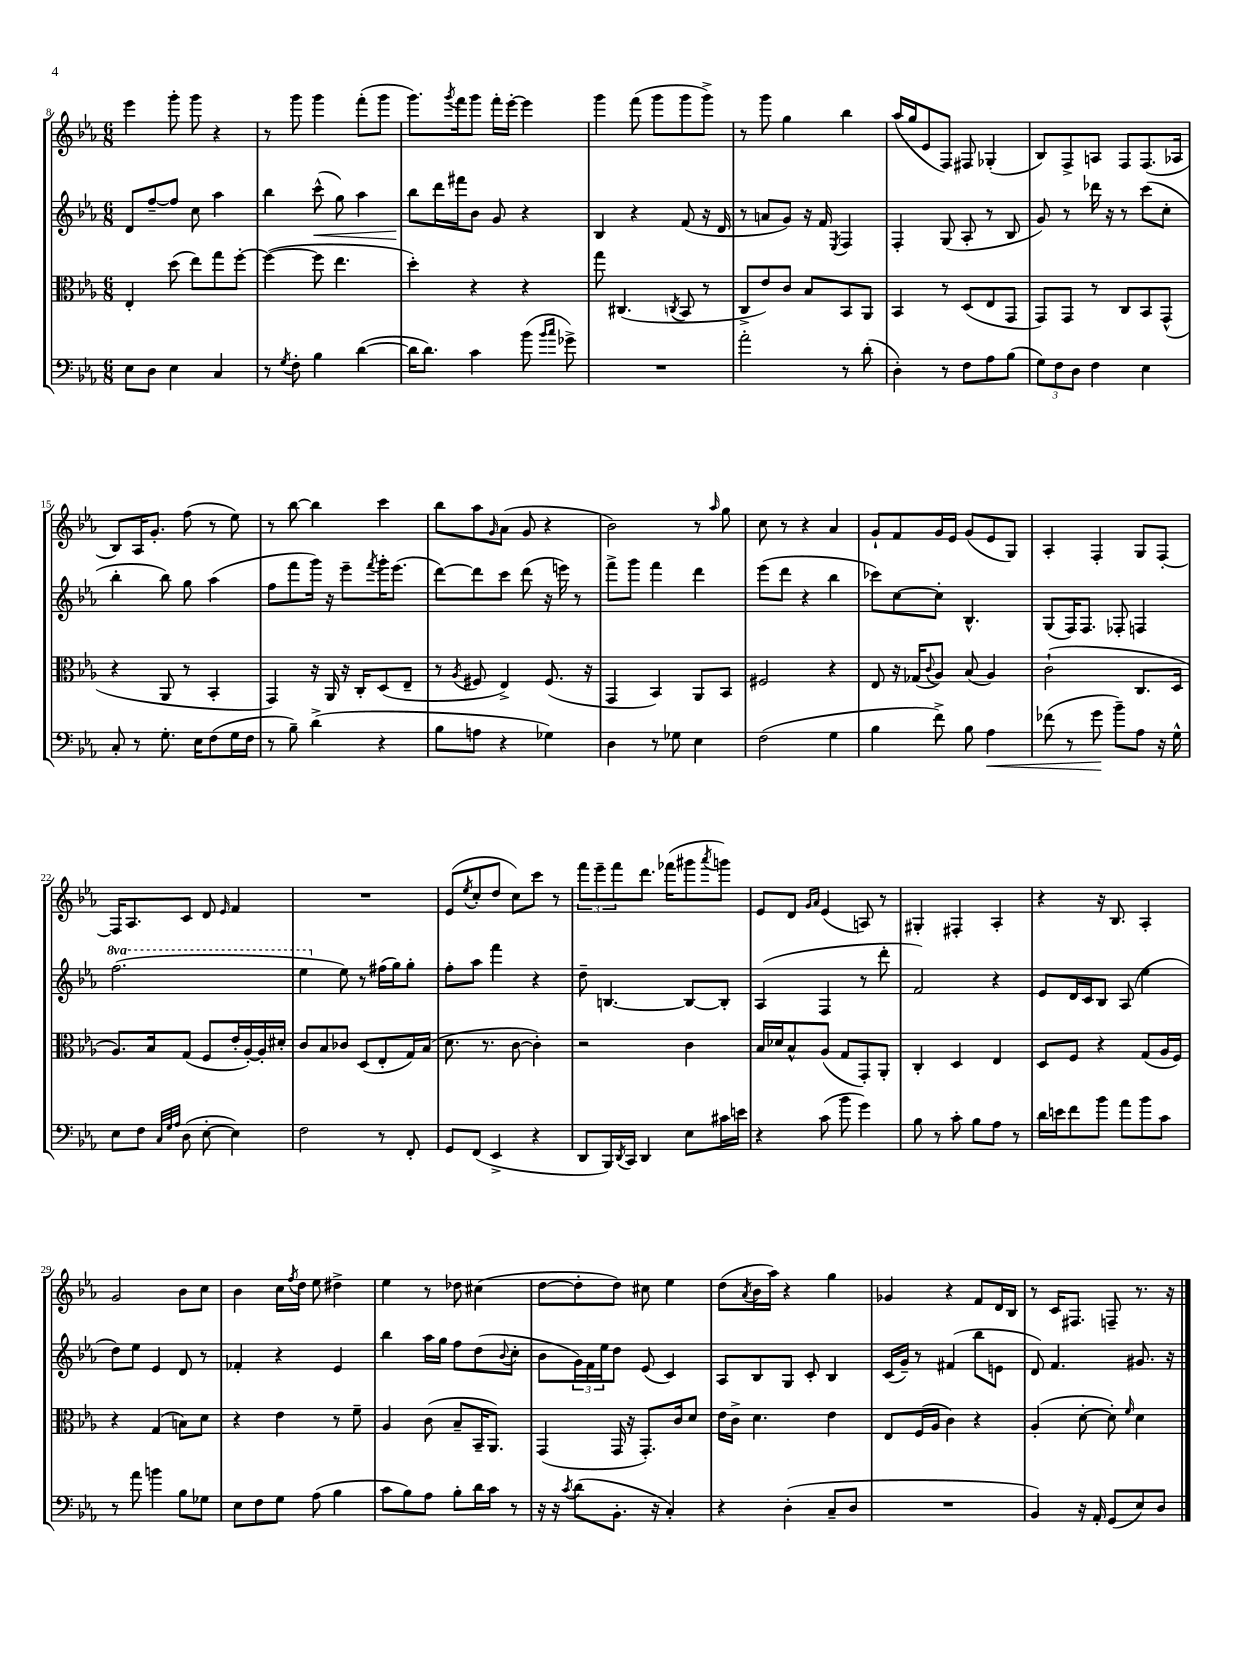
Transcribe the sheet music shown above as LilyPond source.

<<
\new StaffGroup <<
\new Staff = "s0" {
    \clef treble \key ees \major \numericTimeSignature \time 6/8
    ees'''4 g'''8-. g'''8 r4 |
    r8 g'''8 g'''4 f'''8-.( g'''8 |
    g'''8.) \acciaccatura { g'''8 } f'''16 g'''8 f'''16-. ees'''16~-. ees'''4 |
    g'''4 f'''8( g'''8 g'''8 g'''8->) |
    r8 g'''8 g''4 bes''4 |
    aes''16( g''16 ees'8 f8) fis8 ges4-.( |
    bes8) f8-> a8 f8 f8.( aes16 |
    bes8) aes16 g'8.-. f''8( r8 ees''8) |
    r8 bes''8~ bes''4 c'''4 |
    bes''8 aes''8 \grace { g'16 } aes'8( g'8 r4 |
    bes'2) r8 \grace { aes''16 } g''8 |
    c''8 r8 r4 aes'4 |
    g'8-! f'8 g'16 ees'16 g'8( ees'8 g8) |
    aes4-. f4-. g8 f8~-. |
    f16 aes8. c'8 d'8 \grace { ees'16 } f'4 |
    R2. |
    ees'8( \acciaccatura { ees''8 } c''8-. d''8 c''8) c'''8 r8 |
    \tuplet 3/2 { f'''8 ees'''8-- f'''8 } d'''8. fes'''16( gis'''8 \acciaccatura { aes'''8 } g'''8) |
    ees'8 d'8 \grace { g'16 aes'16 } ees'4( a8) r8 |
    gis4-. fis4-. aes4-. |
    r4 r16 bes8. aes4-. |
    g'2 bes'8 c''8 |
    bes'4 c''16 \acciaccatura { f''8 } d''16 ees''8 dis''4-> |
    ees''4 r8 des''8 cis''4( |
    d''8~ d''8-. d''8) cis''8 ees''4 |
    d''8( \acciaccatura { aes'8 } bes'16 aes''16) r4 g''4 |
    ges'4 r4 f'8 d'16 bes16 |
    r8 c'16 fis8. f8-- r8. r16 \bar "|." |
}
\new Staff = "s1" {
    \clef treble \key ees \major \numericTimeSignature \time 6/8 \set Staff.ottavationMarkups = #ottavation-simple-ordinals
    d'8 f''8~-- f''8 c''8 aes''4 |
    bes''4 c'''8-^\<( g''8) aes''4 |
    bes''8\! d'''16 fis'''16 bes'8 g'8 r4 |
    bes4 r4 f'8( r16 d'16 |
    r8 a'8 g'8) r16 f'16 \acciaccatura { ees8 } f4 |
    f4-. g8( aes8-. r8 bes8 |
    g'8) r8 des'''16 r16 r8 c'''8( c''8-. |
    bes''4-. bes''8) g''8 aes''4( |
    f''8 f'''8 g'''16) r16 ees'''8-- \acciaccatura { f'''8 } g'''16-. ees'''8.( |
    d'''8~) d'''8 c'''8 d'''8( r16 e'''16) r8 |
    f'''8-> g'''8 f'''4 d'''4 |
    ees'''8( d'''8 r4 bes''4 |
    ces'''8) c''8~ c''8-. bes4.-^ |
    g8( f16) f8. fes8-. f4 |
    \ottava #1 f'''2.( |
    ees'''4 \ottava #0 ees''8) r8 fis''16( g''16) g''8-. |
    f''8-. aes''8 f'''4 r4 |
    d''8-- b4.~ b8~ b8-. |
    aes4( f4 r8 d'''8-. |
    f'2) r4 |
    ees'8 d'16 c'16 bes8 aes8( ees''4 |
    d''8) ees''8 ees'4 d'8 r8 |
    fes'4-. r4 ees'4 |
    bes''4 aes''16 g''16 f''8 d''8( \appoggiatura { bes'8 } c''8-. |
    bes'8 \tuplet 3/2 { g'16) f'16 ees''16 } d''8 ees'8( c'4) |
    aes8 bes8 g8 c'8-. bes4 |
    c'16( g'16--) r8 fis'4( bes''8 e'8 |
    d'8) f'4. gis'8. r16 \bar "|." |
}
\new Staff = "s2" {
    \clef alto \key ees \major \numericTimeSignature \time 6/8
    ees4-. d''8( ees''8) g''8 f''8~-. |
    f''4~( f''8 ees''4. |
    d''4-.) r4 r4 |
    g''8 cis4.( \acciaccatura { c8 } bes,8 r8 |
    c8-> ees'8) c'8 bes8 bes,8 aes,8 |
    bes,4 r8 d8( ees8 g,8 |
    g,8) g,8 r8 c8 bes,8 g,8-^( |
    r4 aes,8 r8 bes,4-. |
    g,4) r16 aes,16 r16 c16-. d8( ees8-- |
    r8 \acciaccatura { aes8 } fis8 ees4->) fis8.( r16 |
    g,4 bes,4) aes,8 bes,8 |
    fis2 r4 |
    ees8 r16 ges16( \appoggiatura { c'8 } aes8) bes8( aes4) |
    c'2-!( c8. d16 |
    aes8.) bes16 g8( f8 ees'16-. aes16~-.) aes16-. dis'16-. |
    c'8 bes8 ces'8 d8( ees8-. g16) bes16( |
    d'8. r8. c'8~ c'4-.) |
    r2 c'4 |
    bes16 des'16 bes8-^ aes8( g8 g,8-.) aes,8-. |
    c4-. d4 ees4 |
    d8 f8 r4 g8( aes16 f16) |
    r4 g4( b8) d'8 |
    r4 ees'4 r8 f'8-- |
    aes4 c'8( bes8-- bes,16-- aes,8.) |
    g,4( g,16 r16 g,8.-.) c'16 d'8 |
    ees'16 c'16-> d'4. ees'4 |
    ees8 f16( aes16 c'4) r4 |
    aes4-.( d'8~-. d'8-.) \grace { f'16 } d'4 \bar "|." |
}
\new Staff = "s3" {
    \clef bass \key ees \major \numericTimeSignature \time 6/8
    ees8 d8 ees4 c4 |
    r8 \acciaccatura { g8 } f8-. bes4 d'4~( |
    d'16 d'8.) c'4 bes'8( \grace { bes'16 c''16 } ges'8->) |
    R2. |
    aes'2-. r8 d'8-.( |
    d4-.) r8 f8 aes8 bes8( |
    \tuplet 3/2 { g8) f8 d8 } f4 ees4 |
    c8-. r8 g8.-. ees16 f8( g16 f16 |
    r8 bes8--) d'4->( r4 |
    bes8 a8 r4 ges4) |
    d4 r8 ges8 ees4 |
    f2( g4 |
    bes4 f'8->) bes8 aes4\< |
    fes'8( r8 g'8\! bes'8--) aes8 r16 g16-^ |
    ees8 f8 \grace { c32 g32 aes32 } d8( ees8~-. ees4) |
    f2 r8 f,8-. |
    g,8 f,8( ees,4-> r4 |
    d,8 bes,,16) \acciaccatura { d,8 } c,16 d,4 ees8 cis'16 e'16 |
    r4 c'8( bes'8 g'4) |
    bes8 r8 c'8-. bes8 aes8 r8 |
    d'16 e'16 f'8 bes'8 aes'8 bes'8 c'8 |
    r8 aes'8 b'4 bes8 ges8 |
    ees8 f8 g8 aes8( bes4 |
    c'8 bes8) aes8 bes8-. d'16 c'16 r8 |
    r16 r16 \acciaccatura { c'8 } d'8( bes,8.-. r16 c4-.) |
    r4 d4-.( c8-- d8 |
    R2. |
    bes,4) r16 aes,16-. g,8( ees8) d8 \bar "|." |
}
>>
>>
\layout { \context { \Score currentBarNumber = #8 } }
